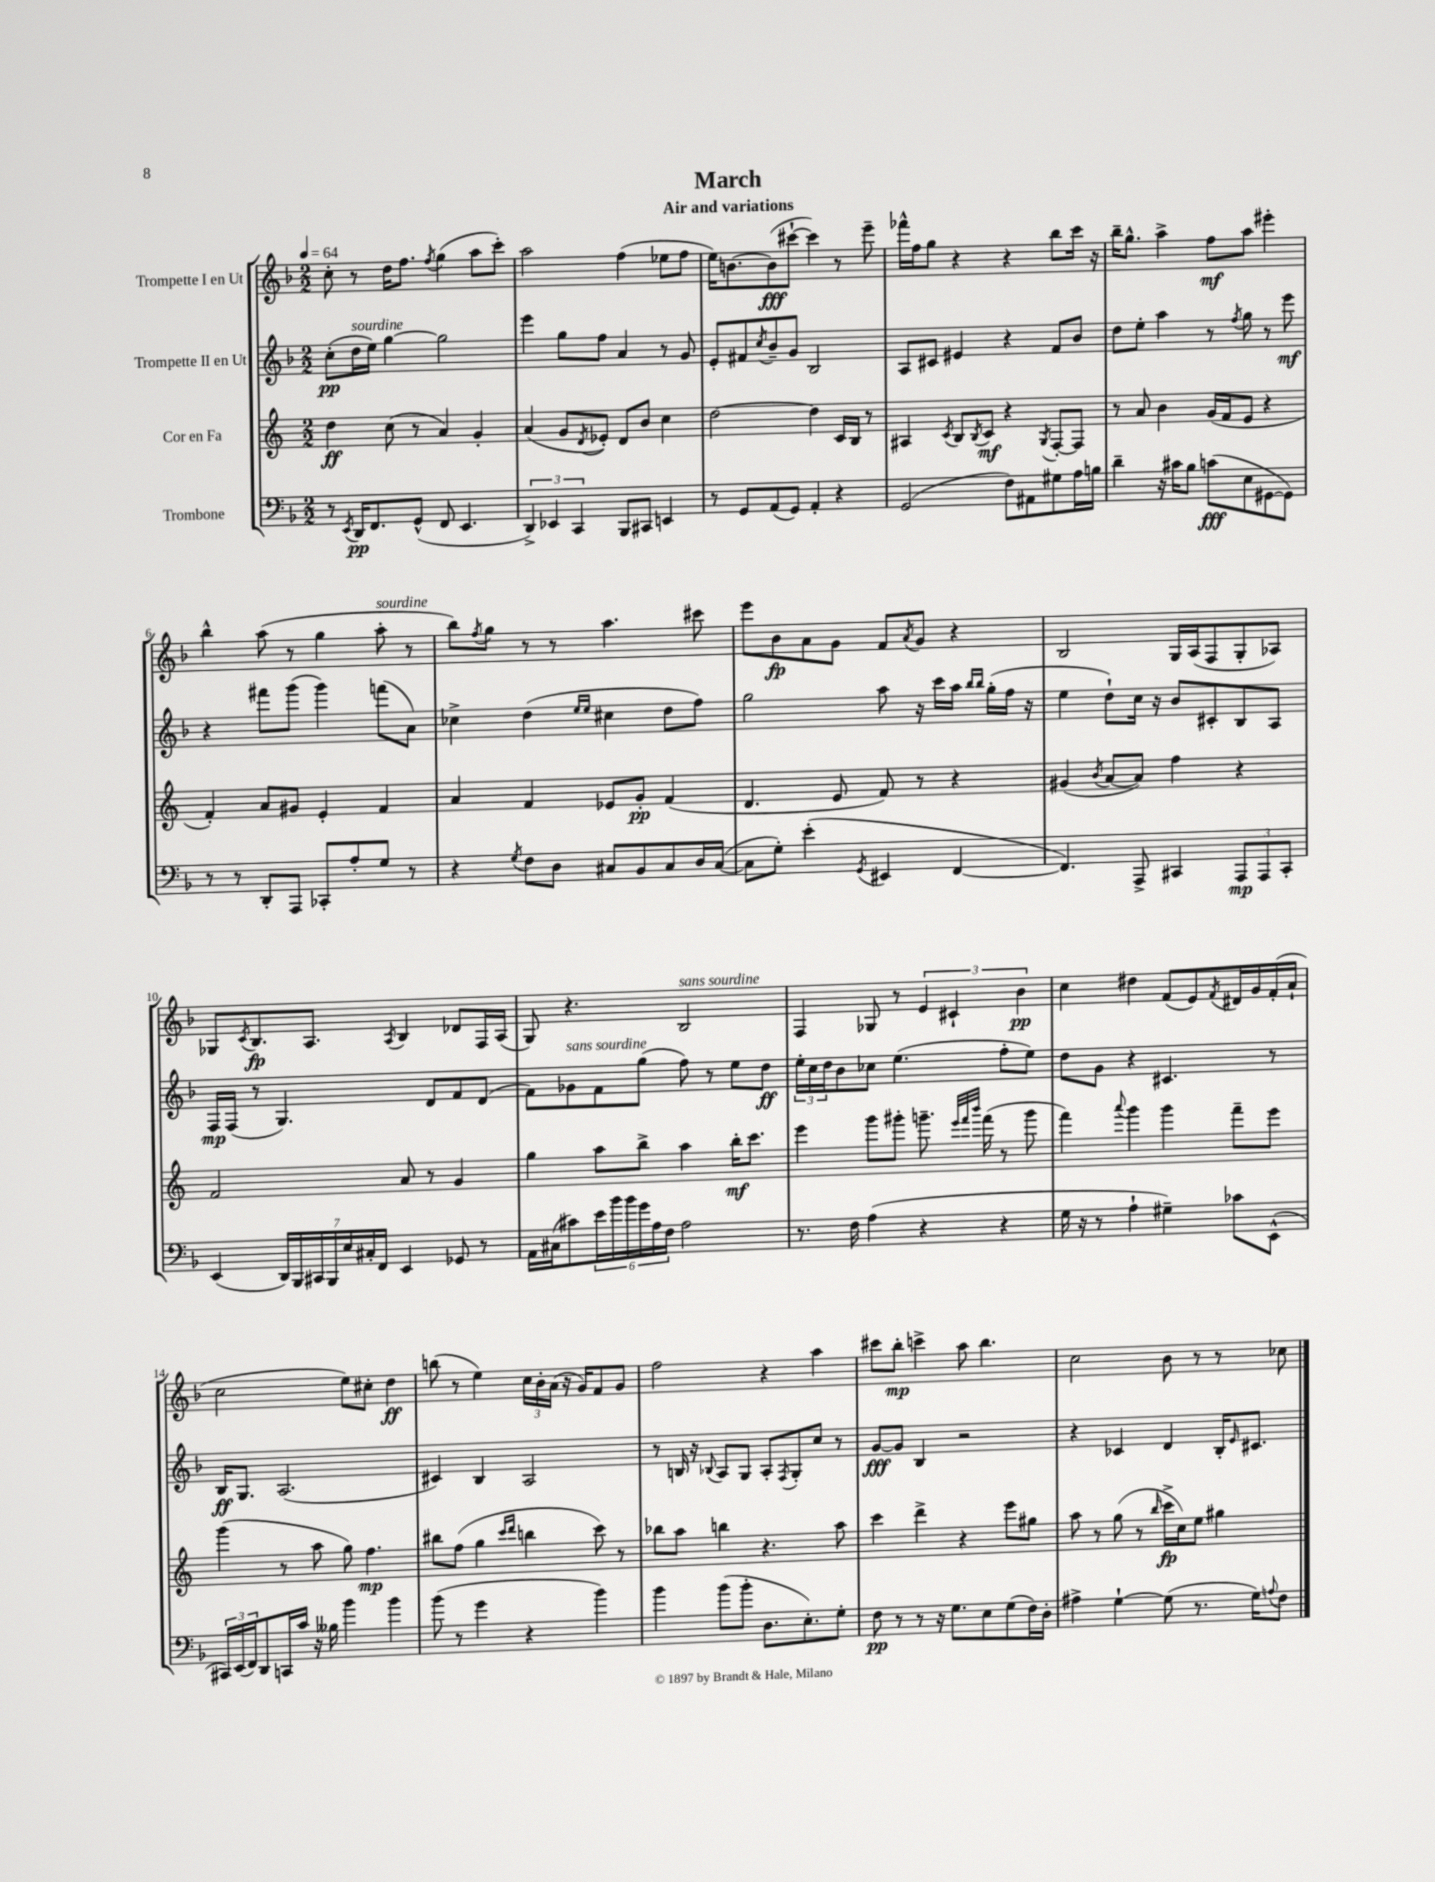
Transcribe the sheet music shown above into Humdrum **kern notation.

**kern	**dynam	**kern	**dynam	**kern	**dynam	**kern	**dynam
*part4	*part4	*part3	*part3	*part2	*part2	*part1	*part1
*staff4	*staff4	*staff3	*staff3	*staff2	*staff2	*staff1	*staff1
*I"Trombone	*	*I"Cor en Fa	*	*I"Trompette II en Ut	*	*I"Trompette I en Ut	*
*clefF4	*	*clefG2	*	*clefG2	*	*clefG2	*
*k[b-]	*	*k[]	*	*k[b-]	*	*k[b-]	*
*M2/2	*	*M2/2	*	*M2/2	*	*M2/2	*
*MM64	*	*MM64	*	*MM64	*	*MM64	*
=1	=1	=1	=1	=1	=1	=1	=1
8r	.	4dd\	ff	(8cc'\L	pp	8cc'\	.
8qEE/	.	.	.	.	.	.	.
!	!	!	!	!LO:TX:a:i:t=sourdine	!	!	!
16DD/KL	pp	.	.	16dd\L	.	8r	.
8.FF/	.	.	.	16ee\JJ)	.	.	.
.	.	(8cc\	.	[4gg\	.	16dd\KL	.
.	.	.	.	.	.	8.ff\J	.
(8GG^^/J	.	8r	.	.	.	.	.
.	.	.	.	.	.	8qff/	.
8FF/	.	4a/)	.	2gg\]	.	(4gg\	.
4.EE/	.	.	.	.	.	.	.
.	.	4g'/	.	.	.	8aa\L	.
.	.	.	.	.	.	8ccc'\J)	.
=2	=2	=2	=2	=2	=2	=2	=2
6DD^/)	.	(4a/	.	4eee\	.	2aa\	.
6EE-X/	.	.	.	.	.	.	.
.	.	8g/L	.	8gg\L	.	.	.
6CC/	.	.	.	.	.	.	.
.	.	8qd/	.	.	.	.	.
.	.	8e-X'/J)	.	8ff\J	.	.	.
8BBB-/L	.	8d/L	.	4a/	.	(4ff\	.
8CC#X/J	.	8b/J	.	.	.	.	.
4EEn/	.	4cc\	.	8r	.	8ee-X\L	.
.	.	.	.	8g/	.	8ff\J	.
=3	=3	=3	=3	=3	=3	=3	=3
8r	.	[2dd\	.	8e'/L	.	16ee\KL)	.
.	.	.	.	.	.	[8.bn\	.
8GG/L	.	.	.	8f#X/	.	.	.
.	.	.	.	8qcc/	.	.	.
(8AA/	.	.	.	8b-~/	.	(8b\]	fff
8GG/J)	.	.	.	8g/J	.	[8ccc#X`\J	.
4AA'/	.	4dd\]	.	2B-/	.	4ccc#\])	.
4r	.	16c/LL	.	.	.	8r	.
.	.	16B/JJ	.	.	.	.	.
.	.	8r	.	.	.	8eee~\	.
=4	=4	=4	=4	=4	=4	=4	=4
(2GG/	.	4A#X/	.	8A/L	.	16fff-X^^\LL	.
.	.	.	.	.	.	16ff\J	.
.	.	.	.	8c#X/J	.	8gg\J	.
.	.	8qc/	.	.	.	.	.
.	.	8B/L	.	4e#X/	.	4r	.
.	.	8qB/	.	.	.	.	.
.	.	8c/J	mf	.	.	.	.
8F\L)	.	4r	.	4r	.	4r	.
8AA#X\	.	.	.	.	.	.	.
.	.	8qG/	.	.	.	.	.
8G#X\	.	[8F'/L	.	8f/L	.	8bb-\L	.
16A\L	.	8F/J]	.	8b-/J	.	16ccc\Jk	.
16Bn\JJ	.	.	.	.	.	16r	.
=5	=5	=5	=5	=5	=5	=5	=5
4d~\	.	8r	.	8dd\L	.	16bb-~\KL	.
.	.	.	.	.	.	8.gg^^\J	.
.	.	8a/	.	8ee'\J	.	.	.
16r	.	4b\	.	4aa\	.	4aa^\	.
16c#X\KL	.	.	.	.	.	.	.
8B-\J	.	.	.	.	.	.	.
(8cn\L	fff	(16g/LL	.	8r	.	8ff\L	mf
.	.	16f/J	.	.	.	.	.
.	.	.	.	8qff/	.	.	.
8E\	.	8e/J	.	8gg\	.	8aa\J	.
[8GG#X\	.	4r	.	8r	.	4eee#X'\	.
8GG#\J])	.	.	.	8eee\	mf	.	.
!!LO:LB:g=z
=6	=6	=6	=6	=6	=6	=6	=6
8r	.	4f'/)	.	4r	.	4bb-^^\	.
8r	.	.	.	.	.	.	.
8DD'/L	.	8a/L	.	8fff#X\L	.	(8aa\	.
8AAA/J	.	8g#X/J	.	(8ggg\J	.	8r	.
8CC-X'/L	.	4e'/	.	4ggg\)	.	4gg\	.
8A'/	.	.	.	.	.	.	.
!	!	!	!	!	!	!LO:TX:a:i:t=sourdine	!
8G/J	.	4f/	.	(8fffn\L	.	8aa'\	.
8r	.	.	.	8a\J)	.	8r	.
=7	=7	=7	=7	=7	=7	=7	=7
4r	.	4a/	.	4cc-X^\	.	8bb-\L)	.
.	.	.	.	.	.	8qff/	.
.	.	.	.	.	.	8gg\J	.
8qG/	.	.	.	.	.	.	.
8F\L	.	4f/	.	(4dd\	.	8r	.
8D\J	.	.	.	.	.	8r	.
.	.	.	.	16qqee/LL	.	.	.
.	.	.	.	16qqee/JJ	.	.	.
8C#X/L	.	8e-X/L	.	4cc#X\	.	4.aa\	.
8BB-/	.	8g'/J	pp	.	.	.	.
8C#/	.	(4f/	.	8dd\L	.	.	.
16D/L	.	.	.	8ff\J)	.	8ccc#X\	.
([16C#/JJ	.	.	.	.	.	.	.
=8	=8	=8	=8	=8	=8	=8	=8
8C#\L]	.	4.d/	.	2gg\	.	8eee\L	.
8G'\J)	.	.	.	.	.	8b-\	fp
(4e'\	.	.	.	.	.	8a\	.
.	.	8e/	.	.	.	8g\J	.
8qGG/	.	.	.	.	.	.	.
4EE#X/	.	8f/)	.	8aa\	.	8f/L	.
.	.	.	.	.	.	8qa/	.
.	.	8r	.	16r	.	8g/J	.
.	.	.	.	16ccc\LL	.	.	.
[4FF/	.	4r	.	16aa\JJ	.	4r	.
.	.	.	.	16qqbb-/LL	.	.	.
.	.	.	.	16qqbb-/JJ	.	.	.
.	.	.	.	(16gg'\LL	.	.	.
.	.	.	.	16ff\JJ	.	.	.
.	.	.	.	16r	.	.	.
=9	=9	=9	=9	=9	=9	=9	=9
4.FF/])	.	(4g#X/	.	4ee\	.	2B-/	.
.	.	8qb/	.	.	.	.	.
.	.	[8a/L	.	8dd`\L)	.	.	.
8AAA^/	.	8a/J])	.	16cc\Jk	.	.	.
.	.	.	.	16r	.	.	.
4CC#X/	.	4ff\	.	8b-/L	.	16G/LL	.
.	.	.	.	.	.	(16A/J	.
.	.	.	.	8c#X'/	.	8F/	.
12AAA/L	mp	4r	.	8B-/	.	8G'/	.
12AAA/	.	.	.	.	.	.	.
.	.	.	.	8A/J	.	8A-X/J)	.
12CC#'/J	.	.	.	.	.	.	.
!!LO:LB:g=z
=10	=10	=10	=10	=10	=10	=10	=10
(4EE/	.	2f/	.	16F/LL	mp	8G-X/L	.
.	.	.	.	(16F/JJ	.	.	.
.	.	.	.	.	.	8qc/	.
.	.	.	.	8r	.	8.B-/	fp
28DD/LL)	.	.	.	4.G/)	.	.	.
28BBB-/	.	.	.	.	.	.	.
.	.	.	.	.	.	8.A/J	.
28CC#X/	.	.	.	.	.	.	.
28BBB-/	.	.	.	.	.	.	.
28E/	.	.	.	.	.	.	.
28C#X'/	.	.	.	.	.	.	.
28FF/JJ	.	.	.	.	.	.	.
.	.	.	.	.	.	8qA/	.
4EE/	.	8a/	.	.	.	4B-/	.
.	.	8r	.	8d/L	.	.	.
8GG-X/	.	4g/	.	8f/	.	8d-X/L	.
8r	.	.	.	(8d/J	.	16F/L	.
.	.	.	.	.	.	(16A/JJ	.
=11	=11	=11	=11	=11	=11	=11	=11
16AA\LL	.	4gg\	.	8f\L)	.	8G/)	.
(16C#X\J	.	.	.	.	.	.	.
!	!	!	!	!LO:TX:a:i:t=sans sourdine	!	!	!
8c#X\)	.	.	.	8g-X\	.	4.r	.
24e\L	.	8aa\L	.	8f\	.	.	.
24b-\	.	.	.	.	.	.	.
24b-\	.	.	.	.	.	.	.
24g\	.	8bb^\J	.	(8gg\J	.	.	.
24A\	.	.	.	.	.	.	.
24F\JJ	.	.	.	.	.	.	.
!	!	!	!	!	!	!LO:TX:a:i:t=sans sourdine	!
2A\	.	4aa\	.	8ff\)	.	2B-/	.
.	.	.	.	8r	.	.	.
.	.	16bb'\KL	mf	8ee\L	.	.	.
.	.	8.ccc\J	.	.	.	.	.
.	.	.	.	8dd\J	ff	.	.
=12	=12	=12	=12	=12	=12	=12	=12
8.r	.	4eee\	.	24ee'\LL	.	4F/	.
.	.	.	.	24cc\	.	.	.
.	.	.	.	24dd\J	.	.	.
.	.	.	.	8b-\	.	.	.
16F\	.	.	.	.	.	.	.
(4A\	.	8ggg\L	.	8cc-X\J	.	8G-X/	.
.	.	8ggg#X'\J	.	(4.ee\	.	8r	.
4r	.	8.gggn~\	.	.	.	6e/	.
.	.	.	.	.	.	6c#X`/	.
.	.	32qqeee/LLL	.	.	.	.	.
.	.	32qqfff/	.	.	.	.	.
.	.	32qqbbb/JJJ	.	.	.	.	.
.	.	(16fff\	.	.	.	.	.
4r	.	8r	.	8ff'\L	.	.	.
.	.	.	.	.	.	6b-\	pp
.	.	8ggg\	.	8ee\J)	.	.	.
=13	=13	=13	=13	=13	=13	=13	=13
16G\	.	4fff\)	.	8dd\L	.	4cc\	.
16r	.	.	.	.	.	.	.
8r	.	.	.	8g\J	.	.	.
.	.	8qqaaa/	.	.	.	.	.
4A`\	.	4ggg\	.	4r	.	4dd#X\	.
4G#X~\)	.	4ggg\	.	4.c#X/	.	(8f/L	.
.	.	.	.	.	.	8e/)	.
.	.	.	.	.	.	8qf/	.
8c-X\L	.	8fff~\L	.	.	.	16d#X/L	.
.	.	.	.	.	.	16g/	.
(8EE^^\J	.	8eee\J	.	8r	.	(16f'/	.
.	.	.	.	.	.	16a`/JJ	.
!!LO:LB:g=z
=14	=14	=14	=14	=14	=14	=14	=14
24CC#X/LL)	.	(4ggg\	.	16B-/KL	ff	2cc\	.
(24EE/	.	.	.	.	.	.	.
.	.	.	.	8.G/J	.	.	.
24FF/J)	.	.	.	.	.	.	.
8DD/	.	.	.	.	.	.	.
16CCn/L	.	8r	.	(2.A/	.	.	.
16c/JJ	.	.	.	.	.	.	.
16r	.	8aa\	.	.	.	.	.
16B--X\	.	.	.	.	.	.	.
4b-\	.	8gg\)	.	.	.	8ee\L)	.
.	.	4.ff\	mp	.	.	8cc#X'\J	.
4b-\	.	.	.	.	.	4dd\	ff
=15	=15	=15	=15	=15	=15	=15	=15
(8b-\	.	8bb#X\L	.	4c#X/)	.	(8bbn\	.
8r	.	(8ff\J	.	.	.	8r	.
4g\	.	4gg\	.	4B-/	.	4ee\)	.
.	.	16qqccc/LL	.	.	.	.	.
.	.	16qqddd/JJ	.	.	.	.	.
4r	.	4bbn\	.	2A/	.	24cc\LL	.
.	.	.	.	.	.	24b-'\	.
.	.	.	.	.	.	(24a\JJ	.
.	.	.	.	.	.	16r	.
.	.	.	.	.	.	16g/KL)	.
4b-\)	.	8ccc\)	.	.	.	8f/	.
.	.	8r	.	.	.	8g/J	.
=16	=16	=16	=16	=16	=16	=16	=16
4b-\	.	8bb-X\L	.	8r	.	2ff\	.
.	.	8aa\J	.	16Bn/	.	.	.
.	.	.	.	16r	.	.	.
.	.	.	.	8qqB-X/	.	.	.
(8b-\L	.	4bbn\	.	8A/L	.	.	.
8b-'\J	.	.	.	8G/J	.	.	.
8.D\L	.	4.r	.	8A'/L	.	4r	.
.	.	.	.	8qF/	.	.	.
.	.	.	.	8G'/	.	.	.
8.E'\)	.	.	.	.	.	.	.
.	.	.	.	8cc/J	.	4aa\	.
8G'\J	.	8aa\	.	8r	.	.	.
=17	=17	=17	=17	=17	=17	=17	=17
8F\	pp	4ccc\	.	[8g/L	fff	8ccc#X\L	.
8r	.	.	.	8g/J]	.	8bb-'\J	mp
8r	.	4ddd^\	.	4B-/	.	4cccn^\	.
16r	.	.	.	.	.	.	.
8.G\L	.	.	.	.	.	.	.
.	.	4r	.	2r	.	8aa\	.
8E\	.	.	.	.	.	4.bb-\	.
(8G\	.	8eee\L	.	.	.	.	.
16F\L)	.	8gg#X\J	.	.	.	.	.
16D'\JJ	.	.	.	.	.	.	.
=18	=18	=18	=18	=18	=18	=18	=18
4A#X^\	.	8aa\	.	4r	.	2cc\	.
.	.	8r	.	.	.	.	.
[4G`\	.	(8gg\	.	4c-X/	.	.	.
.	.	8r	.	.	.	.	.
.	.	16qqbb/	.	.	.	.	.
(8G\]	.	16ccc^\LL	fp	4d/	.	8b-\	.
.	.	16cc\J)	.	.	.	.	.
8.r	.	8ee\J	.	.	.	8r	.
.	.	4gg#X\	.	16B-'/KL	.	8r	.
.	.	.	.	16qqe/	.	.	.
16G\KL)	.	.	.	8.c#X/J	.	.	.
8qqAn/	.	.	.	.	.	.	.
8F\J	.	.	.	.	.	8cc-X\	.
==	==	==	==	==	==	==	==
*-	*-	*-	*-	*-	*-	*-	*-
